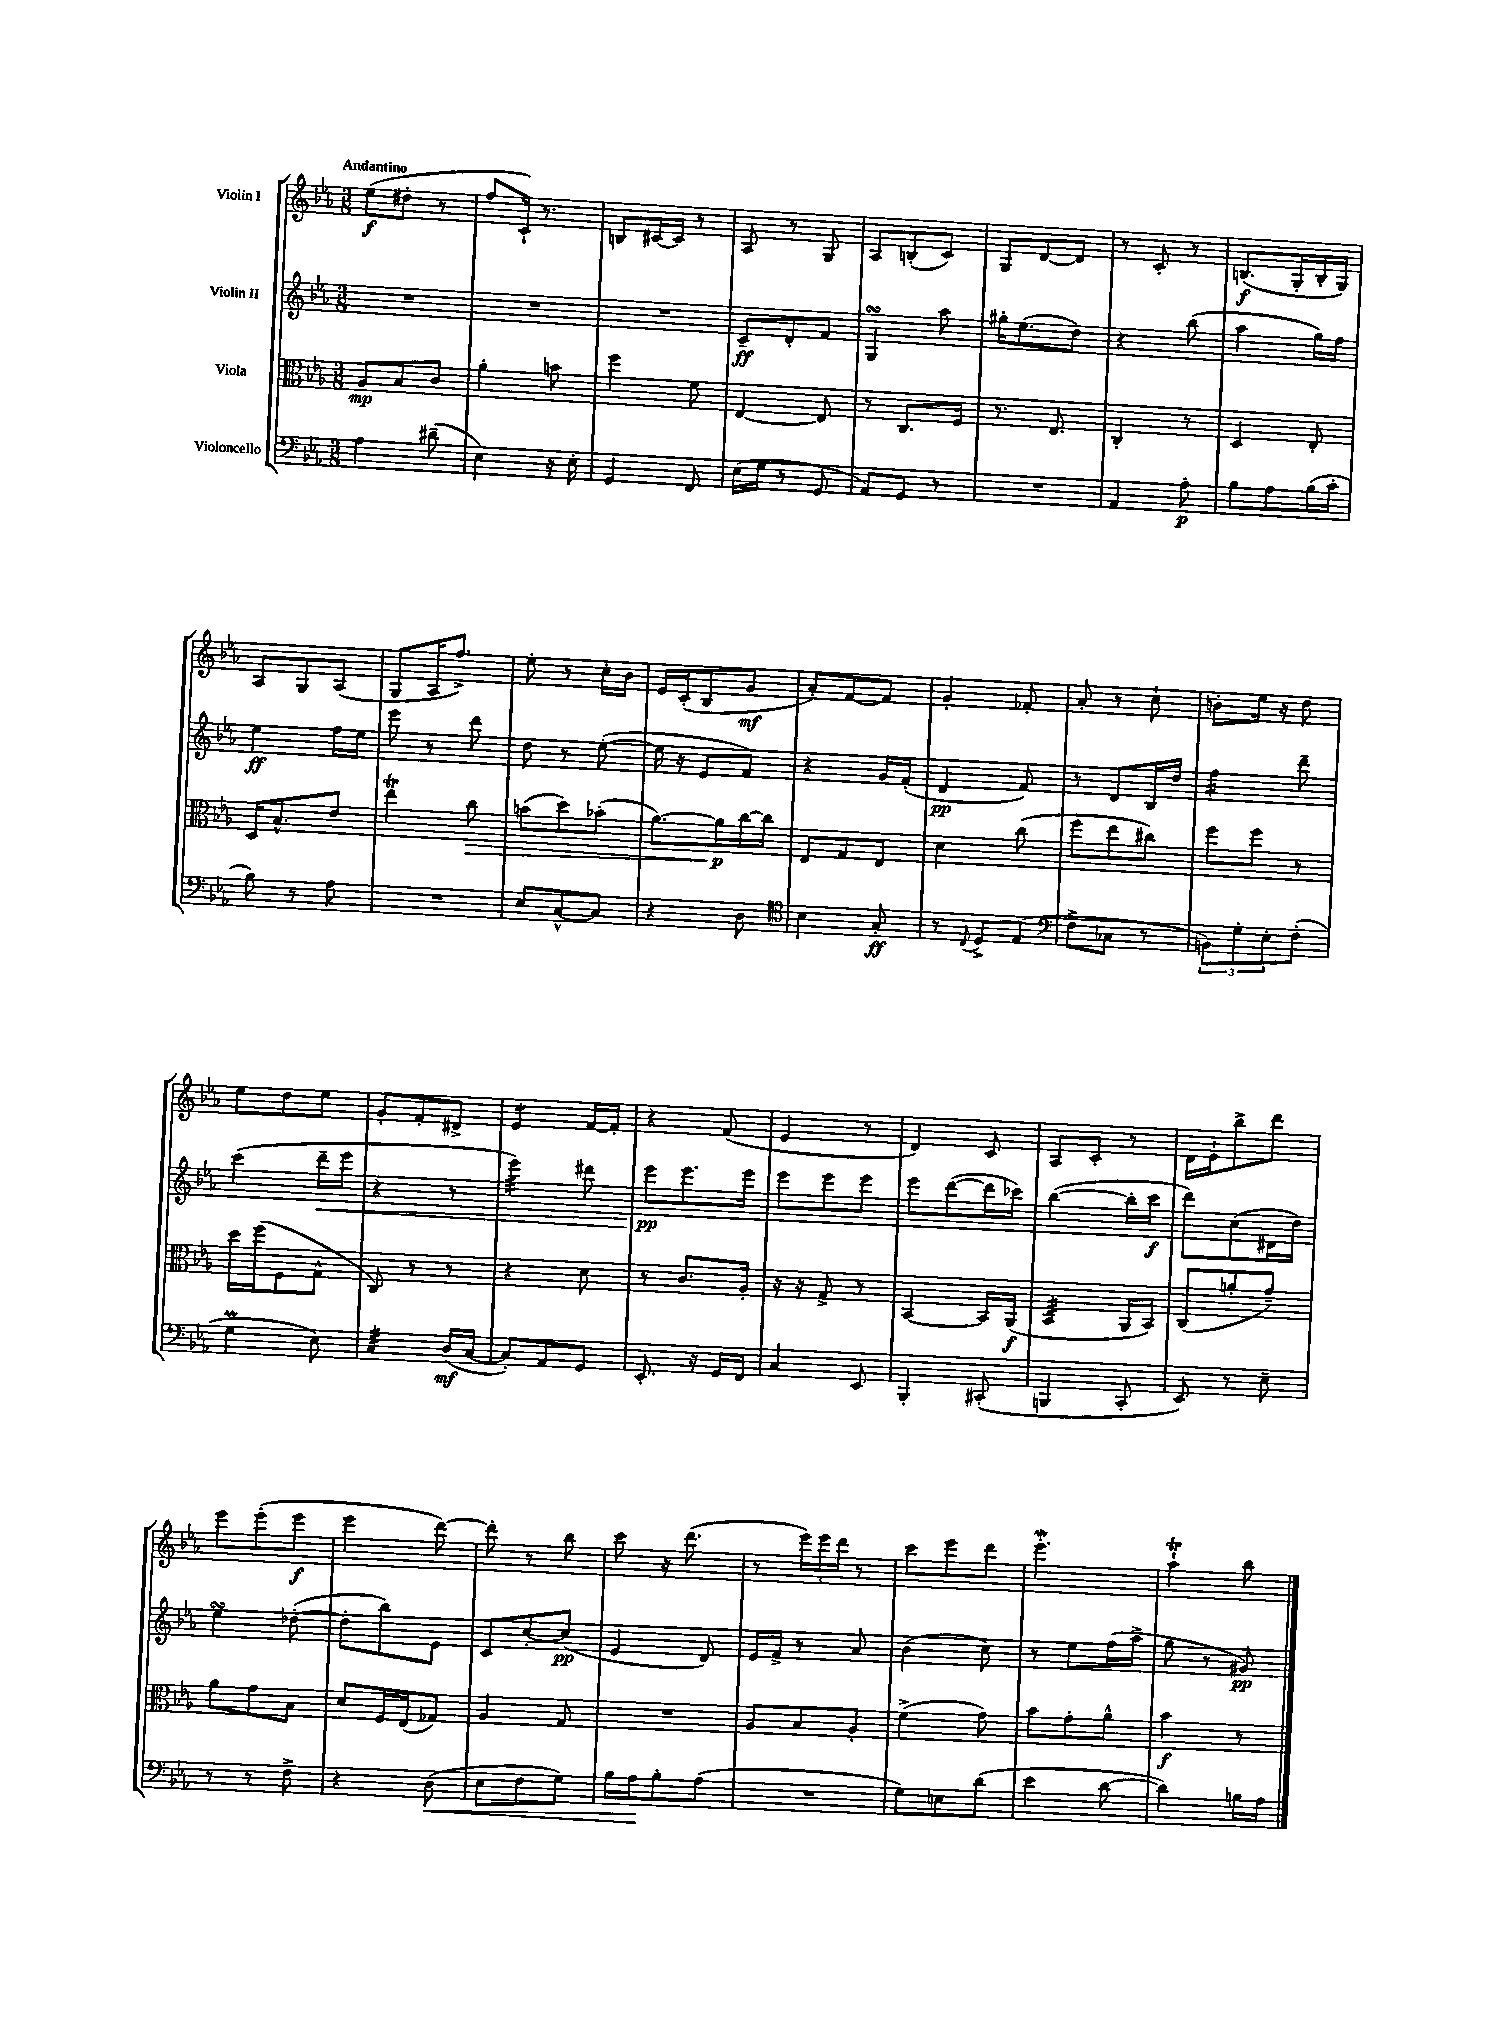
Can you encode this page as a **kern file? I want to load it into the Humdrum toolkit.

**kern	**kern	**kern	**kern
*staff4	*staff3	*staff2	*staff1
*clefF4	*clefC3	*clefG2	*clefG2
*k[b-e-a-]	*k[b-e-a-]	*k[b-e-a-]	*k[b-e-a-]
*M3/8	*M3/8	*M3/8	*M3/8
4A-	8A-	4.r	(8ee-
.	8B-	.	8dd#'
(8d#~	8c	.	8r
=	=	=	=
4E-)	4a-'	4.r	8ff
.	.	.	16c`)
.	.	.	8.r
16r	8b	.	.
16E-'	.	.	.
=	=	=	=
4GG	4ff	4.r	8B
.	.	.	[16c#
.	.	.	16c#]
8FF	8f	.	8r
=	=	=	=
(16E-	[4E-	8c~	8A-
16G	.	.	.
8r	.	8d'	8r
8GG	8E-]	8f	8G
=	=	=	=
8AA-)	8r	4G	8A-
8GG	8.C	.	(8B'
8r	.	8aa-	8c)
.	16F	.	.
=	=	=	=
4.r	8.r	16gg#'	8G
.	.	(8.ee-	.
.	.	.	[8d
.	8.E-	.	.
.	.	8dd)	8d]
=	=	=	=
4AA-	4C'	4r	8r
.	.	.	8c'
8A-'	8r	(8bb-	8r
=	=	=	=
8B-	4D	4aa-	(8.B
8A-	.	.	.
.	.	.	16G'
(16B-	8E-'	16gg)	16B'
16c'	.	16ff	16G)
=	=	=	=
8B-)	16D	4ee-	8A-
.	8.B-^^	.	.
8r	.	.	8G
8A-	8e-	16ff	(8A-
.	.	16ee-	.
=	=	=	=
4.r	4ee-	8eee-	8G
.	.	8r	16A-
.	.	.	8.ff^)
.	8cc	8ddd	.
=	=	=	=
8E-	(8b	8dd	8ee-'
[8C^^	8dd)	8r	8r
8C]	(8b-'	([8ee-'	16cc'
.	.	.	16b-
=	=	=	=
4r	[8.a-)	16ee-]	16e-
.	.	16r	(16c'
.	.	8e-	8B-
.	16a-]	.	.
8D	[16cc	8f)	8g
.	16cc]	.	.
=	=	=	=
*clefC4	*	*	*
4B-	8E-	4r	8a-')
.	8G	.	[8f
8G'	8E-	16g	8f]
.	.	(16f'	.
=	=	=	=
8r	4d	4d	4g'
8qqC	.	.	.
8D^	.	.	.
(8E-	(8cc	8f)	8f-'
=	=	=	=
*clefF4	*	*	*
8F^	8ff	8r	8a-'
8C-	8ee-	8d	8r
8r	8cc#)	16B-	8cc`
.	.	16dd	.
=	=	=	=
12BB)	8ff	4ff	8b'
12G'	.	.	.
.	8ff	.	16ee-
12E-'	.	.	.
.	.	.	16r
(8F'	8r	8ddd~	8dd
=	=	=	=
4G	16dd	(4ccc	8ee-
.	(16ff	.	.
.	8F	.	8dd
8E-)	8G^^	16ddd~	8ee-
.	.	16eee-	.
=	=	=	=
4C	8C)	4r	8g'
.	8r	.	8f'
(16D	8r	8r	8d#^
[16C	.	.	.
=	=	=	=
8C'])	4r	4eee-)	4e-
8AA-	.	.	.
8GG	8d	8ddd#	[16f
.	.	.	16f']
=	=	=	=
8.EE-'	8r	8eee-	4r
.	8.c	8.eee-	.
16r	.	.	.
16GG	.	.	(8f
16FF	16A-'	16eee-	.
=	=	=	=
4C	16r	8eee-	4e-
.	16r	.	.
.	8G^	8eee-	.
8EE-	8r	8eee-	8r
=	=	=	=
4BBB-'	[4BB-	8eee-	4d)
.	.	([8ddd	.
(8CC#'	16BB-]	16ddd]	8c
.	(16AA-	16ccc-)	.
=	=	=	=
4BBB	4BB-	([4bb-	8A-
.	.	.	8c'
8CC'	16AA-	16bb-']	8r
.	16BB-)	16ccc	.
=	=	=	=
8EE-)	(8C	8ddd)	16d
.	.	.	16e-`
8r	8a'	(8cc	8bb-^
8E-~	8g~)	16d#	8ddd
.	.	16dd)	.
=	=	=	=
8r	8a-	4ee-	8eee-
8r	8g	.	(8eee-'
8F^	8B-	([8dd-'	8eee-
=	=	=	=
4r	8d	8dd-']	4eee-
.	16F	8bb-)	.
.	(16E-	.	.
(8D	8G-)	8e-	[8ddd)
=	=	=	=
8E-	4A-	8c	8ddd']
8F	.	[8cc'	8r
8G)	8G	(8cc]	8bb-
=	=	=	=
16B-	4.r	4e-	8ccc
16A-	.	.	.
8B-'	.	.	16r
.	.	.	(8.ddd
(8A-	.	8d)	.
=	=	=	=
4.r	8A-	16e-	8r
.	.	16f^	.
.	8B-	8r	24eee-)
.	.	.	24eee-
.	.	.	24ddd
.	8A-'	8a-	8r
=	=	=	=
8G)	(4f^	(4b-	8ccc
8E	.	.	8eee-
(8d	8g)	8cc)	8ddd
=	=	=	=
4e-	8b-	8r	4.eee-'
.	8g'	8ee-	.
[8d	8a-^^	(16ff	.
.	.	16aa-^	.
=	=	=	=
4d])	4b-	8gg	4aa-`
.	.	8r	.
16B	8r	8g#)	8bb-
16A-	.	.	.
==	==	==	==
*-	*-	*-	*-
